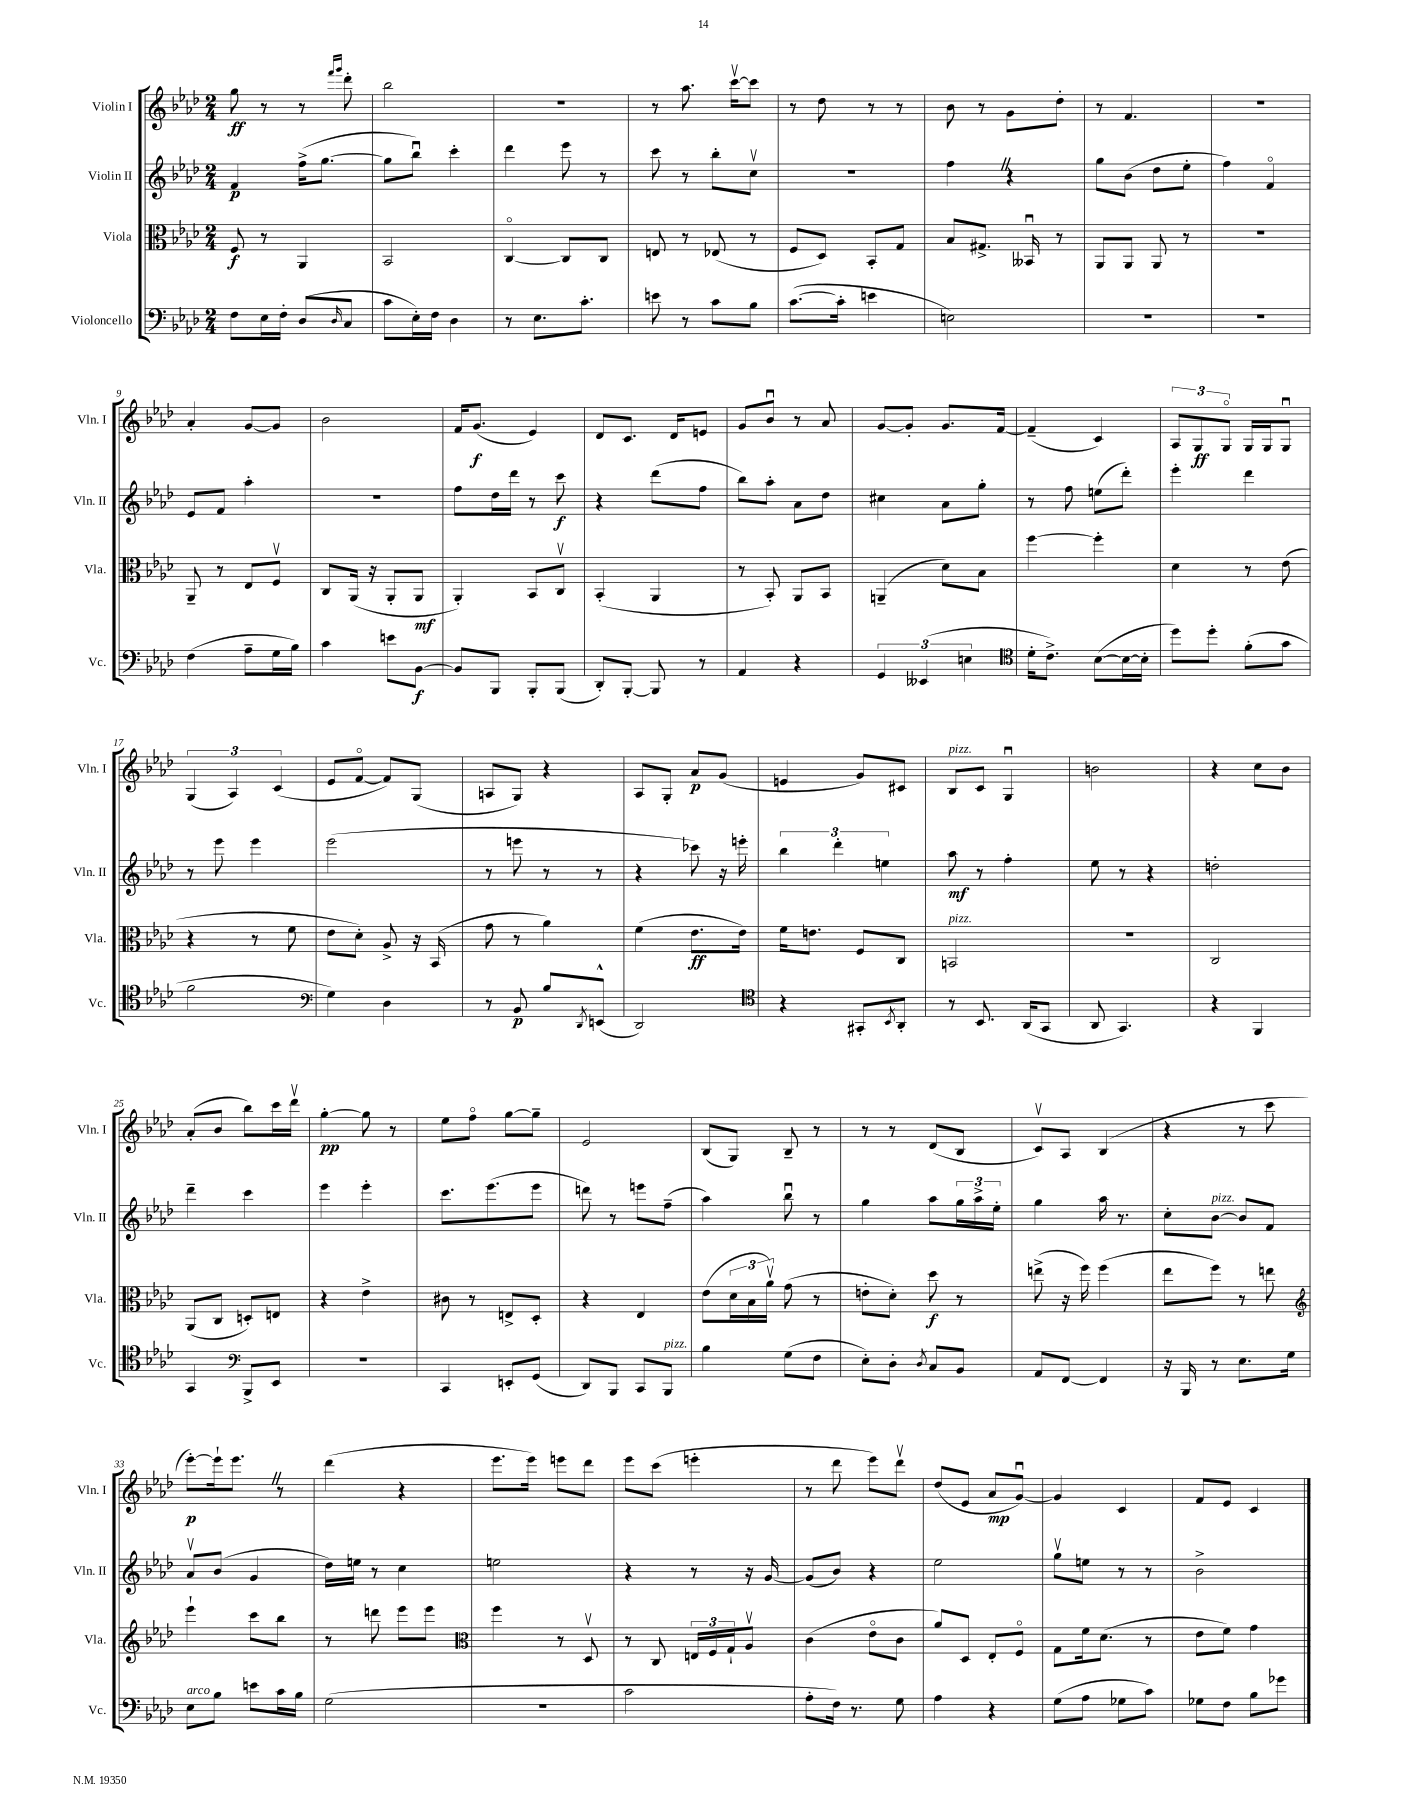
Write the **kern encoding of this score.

**kern	**dynam	**kern	**dynam	**kern	**dynam	**kern	**dynam
*part4	*part4	*part3	*part3	*part2	*part2	*part1	*part1
*staff4	*staff4	*staff3	*staff3	*staff2	*staff2	*staff1	*staff1
*I"Violoncello	*	*I"Viola	*	*I"Violin II	*	*I"Violin I	*
*I'Vc.	*	*I'Vla.	*	*I'Vln. II	*	*I'Vln. I	*
*clefF4	*	*clefC3	*	*clefG2	*	*clefG2	*
*k[b-e-a-d-]	*	*k[b-e-a-d-]	*	*k[b-e-a-d-]	*	*k[b-e-a-d-]	*
*M2/4	*	*M2/4	*	*M2/4	*	*M2/4	*
=1	=1	=1	=1	=1	=1	=1	=1
8F\L	.	8F/	f	4f/	p	8gg\	ff
16E-\L	.	8r	.	.	.	8r	.
16F'\JJ	.	.	.	.	.	.	.
(8D-/L	.	4AA-/	.	(16ff^\KL	.	8r	.
.	.	.	.	[8.gg\J	.	.	.
.	.	.	.	.	.	16qqfff/LL	.
16qqD-/	.	.	.	.	.	16qqggg/JJ	.
8C/J	.	.	.	.	.	8ddd-'\	.
=2	=2	=2	=2	=2	=2	=2	=2
8c\L	.	2BB-/	.	8gg\L]	.	2bb-\	.
16E-'\L)	.	.	.	8bb-u\J)	.	.	.
16F\JJ	.	.	.	.	.	.	.
4D-\	.	.	.	4ccc'\	.	.	.
=3	=3	=3	=3	=3	=3	=3	=3
8r	.	[4C/	.	4ddd-\	.	2r	.
8.E-\L	.	.	.	.	.	.	.
.	.	8C/L]	.	8eee-\	.	.	.
8.c'\J	.	.	.	.	.	.	.
.	.	8C/J	.	8r	.	.	.
=4	=4	=4	=4	=4	=4	=4	=4
8en\	.	8En/	.	8ccc\	.	8r	.
8r	.	8r	.	8r	.	8.aa-\	.
8c\L	.	(8E-X/	.	8bb-'\L	.	.	.
.	.	.	.	.	.	[16cccv\KL	.
8B-\J	.	8r	.	8ccv\J	.	8ccc\J]	.
=5	=5	=5	=5	=5	=5	=5	=5
([8.c\L	.	8F/L	.	2r	.	8r	.
.	.	8D-/J)	.	.	.	8dd-\	.
16c'\Jk]	.	.	.	.	.	.	.
4en\	.	8BB-'/L	.	.	.	8r	.
.	.	8G/J	.	.	.	8r	.
=6	=6	=6	=6	=6	=6	=6	=6
2En\)	.	8B-/L	.	4ffZ\	.	8b-\	.
.	.	8.G#X^/J	.	.	.	8r	.
.	.	.	.	4r	.	8g\L	.
.	.	16BB--Xu/	.	.	.	.	.
.	.	8r	.	.	.	8dd-'\J	.
=7	=7	=7	=7	=7	=7	=7	=7
2r	.	8AA-/L	.	8gg\L	.	8r	.
.	.	8AA-/J	.	(8b-\J	.	4.f/	.
.	.	8AA-/	.	8dd-\L	.	.	.
.	.	8r	.	8ee-'\J	.	.	.
=8	=8	=8	=8	=8	=8	=8	=8
2r	.	2r	.	4ff\)	.	2r	.
.	.	.	.	4f/	.	.	.
!!LO:LB:g=z
=9	=9	=9	=9	=9	=9	=9	=9
(4F\	.	8AA-~/	.	8e-/L	.	4a-'/	.
.	.	8r	.	8f/J	.	.	.
8A-~\L	.	8E-/L	.	4aa-'\	.	[8g/L	.
16G\L	.	8Fv/J	.	.	.	8g/J]	.
16B-\JJ)	.	.	.	.	.	.	.
=10	=10	=10	=10	=10	=10	=10	=10
4c\	.	8C/L	.	2r	.	2b-\	.
.	.	(16AA-/Jk	.	.	.	.	.
.	.	16r	.	.	.	.	.
8en\L	.	8AA-'/L	.	.	.	.	.
[8BB-\J	f	8AA-/J	mf	.	.	.	.
=11	=11	=11	=11	=11	=11	=11	=11
8BB-/L]	.	4AA-'/)	.	8ff\L	.	16f/KL	.
.	.	.	.	.	.	(8.g/J	f
8BBB-/J	.	.	.	16dd-\L	.	.	.
.	.	.	.	16ddd-\JJ	.	.	.
8BBB-'/L	.	8BB-/L	.	8r	.	4e-/)	.
(8BBB-/J	.	8Cv/J	.	8ccc\	f	.	.
=12	=12	=12	=12	=12	=12	=12	=12
8DD-'/L)	.	(4BB-'/	.	4r	.	8d-/L	.
[8BBB-'/J	.	.	.	.	.	8.c/J	.
8BBB-/]	.	4AA-/	.	(8ddd-\L	.	.	.
.	.	.	.	.	.	16d-/KL	.
8r	.	.	.	8ff\J	.	8en/J	.
=13	=13	=13	=13	=13	=13	=13	=13
4AA-/	.	8r	.	8bb-\L)	.	8g/L	.
.	.	8BB-'/)	.	8aa-'\J	.	8b-u/J	.
4r	.	8AA-/L	.	8a-\L	.	8r	.
.	.	8BB-/J	.	8dd-\J	.	8a-/	.
=14	=14	=14	=14	=14	=14	=14	=14
6GG/	.	(4AAn~/	.	4cc#X\	.	[8g/L	.
.	.	.	.	.	.	8g'/J]	.
(6EE--X/	.	.	.	.	.	.	.
.	.	8d-\L)	.	8a-\L	.	8.g/L	.
6En\	.	.	.	.	.	.	.
.	.	8B-\J	.	8gg'\J	.	.	.
.	.	.	.	.	.	[16f/Jk	.
=15	=15	=15	=15	=15	=15	=15	=15
*clefC4	*	*	*	*	*	*	*
16d-'\KL	.	[4ff\	.	8r	.	(4f~/]	.
8.c^\J)	.	.	.	.	.	.	.
.	.	.	.	8ff\	.	.	.
([8B-\L	.	4ff'\]	.	(8een\L	.	4c/)	.
16B-\L_	.	.	.	8ddd-'\J)	.	.	.
16B-'\JJ]	.	.	.	.	.	.	.
=16	=16	=16	=16	=16	=16	=16	=16
8dd-\L)	.	4d-\	.	4eee-'\	.	12A-/L	.
.	.	.	.	.	.	12G/	ff
8dd-'\J	.	.	.	.	.	.	.
.	.	.	.	.	.	12G/J	.
(8f'\L	.	8r	.	4ddd-\	.	16G/LL	.
.	.	.	.	.	.	16G/J	.
8g\J	.	(8e-\	.	.	.	8Gu/J	.
!!LO:LB:g=z
=17	=17	=17	=17	=17	=17	=17	=17
2f\	.	4r	.	8r	.	(6G/	.
.	.	.	.	8eee-\	.	.	.
.	.	.	.	.	.	6A-/)	.
.	.	8r	.	4eee-\	.	.	.
.	.	.	.	.	.	(6c/	.
.	.	8f\	.	.	.	.	.
=18	=18	=18	=18	=18	=18	=18	=18
*clefF4	*	*	*	*	*	*	*
4G\)	.	8e-\L	.	(2eee-\	.	8e-/L	.
.	.	8d-'\J)	.	.	.	[8f/J	.
4D-\	.	8A-^/	.	.	.	8f/L])	.
.	.	16r	.	.	.	(8G/J	.
.	.	(16BB-/	.	.	.	.	.
=19	=19	=19	=19	=19	=19	=19	=19
8r	.	8g\	.	8r	.	8An/L	.
8BB-/	p	8r	.	8eeen\	.	8G/J)	.
8B-/L	.	4a-\)	.	8r	.	4r	.
8qDD-/	.	.	.	.	.	.	.
(8EEn^^/J	.	.	.	8r	.	.	.
=20	=20	=20	=20	=20	=20	=20	=20
2DD-/)	.	(4f\	.	4r	.	8A-/L	.
.	.	.	.	.	.	8G'/J	.
.	.	8.e-\L	ff	8ccc-X\)	.	8a-/L	p
.	.	.	.	16r	.	(8g/J	.
.	.	16e-\Jk)	.	16eeen'\	.	.	.
=21	=21	=21	=21	=21	=21	=21	=21
*clefC4	*	*	*	*	*	*	*
4r	.	16f\KL	.	6bb-\	.	4en/	.
.	.	8.en\J	.	.	.	.	.
.	.	.	.	6ddd-'\	.	.	.
8GG#X'/L	.	8F/L	.	.	.	8g/L)	.
.	.	.	.	6een\	.	.	.
8qBB-/	.	.	.	.	.	.	.
8AA-'/J	.	8C/J	.	.	.	8c#X/J	.
=22	=22	=22	=22	=22	=22	=22	=22
!	!	!	!	!	!	!LO:TX:a:i:t=pizz.	!
!	!	!LO:TX:a:i:t=pizz.	!	!	!	!	!
8r	.	2BBn/	.	8aa-\	mf	8B-/L	.
8.BB-/	.	.	.	8r	.	8c/J	.
.	.	.	.	4ff'\	.	4Gu/	.
(16AA-/KL	.	.	.	.	.	.	.
8GG/J	.	.	.	.	.	.	.
=23	=23	=23	=23	=23	=23	=23	=23
8AA-/	.	2r	.	8ee-\	.	2bn\	.
4.GG/)	.	.	.	8r	.	.	.
.	.	.	.	4r	.	.	.
=24	=24	=24	=24	=24	=24	=24	=24
4r	.	2C/	.	2ddn'\	.	4r	.
4FF/	.	.	.	.	.	8cc\L	.
.	.	.	.	.	.	8b-\J	.
!!LO:LB:g=z
=25	=25	=25	=25	=25	=25	=25	=25
4GG/	.	(8AA-/L	.	4ddd-~\	.	(8a-'/L	.
.	.	8C/J	.	.	.	8b-/J	.
*clefF4	*	*	*	*	*	*	*
8BBB-^/L	.	8Dn'/L)	.	4ccc\	.	8bb-\L)	.
8EE-/J	.	8En/J	.	.	.	16ccc\L	.
.	.	.	.	.	.	16ddd-v\JJ	.
=26	=26	=26	=26	=26	=26	=26	=26
2r	.	4r	.	4eee-\	.	[4gg'\	pp
.	.	4e-^\	.	4eee-'\	.	8gg\]	.
.	.	.	.	.	.	8r	.
=27	=27	=27	=27	=27	=27	=27	=27
4CC/	.	8c#X\	.	8.ccc\L	.	8ee-\L	.
.	.	8r	.	.	.	8ff\J	.
.	.	.	.	(8.eee-\	.	.	.
8EEn'/L	.	8En^/L	.	.	.	[8gg\L	.
(8GG/J	.	8D-'/J	.	8eee-\J	.	8gg~\J]	.
=28	=28	=28	=28	=28	=28	=28	=28
8DD-/L)	.	4r	.	8dddn\)	.	2e-/	.
8BBB-/J	.	.	.	8r	.	.	.
8CC/L	.	4E-/	.	8eeen\L	.	.	.
!LO:TX:a:i:t=pizz.	!	!	!	!	!	!	!
8BBB-/J	.	.	.	(8ff~\J	.	.	.
=29	=29	=29	=29	=29	=29	=29	=29
4B-\	.	(8e-\L	.	4aa-\)	.	(8B-/L	.
.	.	24d-\L	.	.	.	8G/J)	.
.	.	24B-\	.	.	.	.	.
.	.	24a-v\JJ)	.	.	.	.	.
(8G\L	.	(8g\	.	8bb-u\	.	8B-~/	.
8F\J	.	8r	.	8r	.	8r	.
=30	=30	=30	=30	=30	=30	=30	=30
8E-'\L)	.	8en'\L	.	4gg\	.	8r	.
8D-'\J	.	8d-'\J)	.	.	.	8r	.
8qD-/	.	.	.	.	.	.	.
8C/L	.	8dd-\	f	8aa-\L	.	(8d-/L	.
8BB-/J	.	8r	.	24gg\L	.	8B-/J	.
.	.	.	.	24aa-^\	.	.	.
.	.	.	.	24ee-'\JJ	.	.	.
=31	=31	=31	=31	=31	=31	=31	=31
8AA-/L	.	(8een^\	.	4gg\	.	8cv/L)	.
[8FF/J	.	16r	.	.	.	8A-/J	.
.	.	16ff\)	.	.	.	.	.
4FF/]	.	(4ff\	.	16aa-\	.	(4B-/	.
.	.	.	.	8.r	.	.	.
=32	=32	=32	=32	=32	=32	=32	=32
16r	.	8ee-\L	.	8cc'\L	.	4r	.
16BBB-/	.	.	.	.	.	.	.
!	!	!	!	!LO:TX:a:i:t=pizz.	!	!	!
8r	.	8ff\J)	.	[8b-\J	.	.	.
8.E-\L	.	8r	.	8b-/L]	.	8r	.
.	.	8een\	.	8f/J	.	8ccc\	.
16G\Jk	.	.	.	.	.	.	.
!!LO:LB:g=z
=33	=33	=33	=33	=33	=33	=33	=33
*	*	*clefG2	*	*	*	*	*
!LO:TX:a:i:t=arco	!	!	!	!	!	!	!
8E-\L	.	4eee-`\	.	8a-v/L	.	[8eee-'\L)	p
8B-\J	.	.	.	(8b-/J	.	16eee-`\k]	.
.	.	.	.	.	.	8.eee-Z\J	.
8en\L	.	8ccc\L	.	4g/	.	.	.
16c\L	.	8bb-\J	.	.	.	8r	.
16B-\JJ	.	.	.	.	.	.	.
=34	=34	=34	=34	=34	=34	=34	=34
(2G\	.	8r	.	16dd-\LL)	.	(4ddd-\	.
.	.	.	.	16een\JJ	.	.	.
.	.	8dddn\	.	8r	.	.	.
.	.	8eee-\L	.	4cc\	.	4r	.
.	.	8eee-\J	.	.	.	.	.
=35	=35	=35	=35	=35	=35	=35	=35
*	*	*clefC3	*	*	*	*	*
2r	.	4ff\	.	2een\	.	8.eee-\L	.
.	.	.	.	.	.	16eee-\Jk)	.
.	.	8r	.	.	.	8eeen\L	.
.	.	8D-v/	.	.	.	8ddd-\J	.
=36	=36	=36	=36	=36	=36	=36	=36
2c\	.	8r	.	4r	.	8eee-\L	.
.	.	8C/	.	.	.	(8ccc\J	.
.	.	24En/LL	.	8r	.	4eeen'\	.
.	.	24F/	.	.	.	.	.
.	.	24G`/J	.	.	.	.	.
.	.	8A-v/J	.	16r	.	.	.
.	.	.	.	[16g/	.	.	.
=37	=37	=37	=37	=37	=37	=37	=37
8A-'\L	.	(4c\	.	(8g/L]	.	8r	.
16F\Jk)	.	.	.	8b-/J)	.	8ddd-\	.
8.r	.	.	.	.	.	.	.
.	.	8e-\L	.	4r	.	8eee-\L)	.
8G\	.	8c\J	.	.	.	8ddd-v\J	.
=38	=38	=38	=38	=38	=38	=38	=38
4A-\	.	8a-/L)	.	2ee-\	.	(8dd-/L	.
.	.	8D-/J	.	.	.	8e-/J	.
4r	.	8E-'/L	.	.	.	8a-/L	mp
.	.	8F/J	.	.	.	[8gu/J)	.
=39	=39	=39	=39	=39	=39	=39	=39
(8G\L	.	8G\L	.	8ggv\L	.	4g/]	.
8A-\J	.	16f\k	.	8een\J	.	.	.
.	.	(8.d-\J	.	.	.	.	.
8G-X\L	.	.	.	8r	.	4c/	.
8c\J)	.	8r	.	8r	.	.	.
=40	=40	=40	=40	=40	=40	=40	=40
8G-X\L	.	8e-\L	.	2b-^\	.	8f/L	.
8F\J	.	8f\J)	.	.	.	8e-/J	.
8B-\L	.	4g\	.	.	.	4c/	.
8g-X\J	.	.	.	.	.	.	.
==	==	==	==	==	==	==	==
*-	*-	*-	*-	*-	*-	*-	*-
